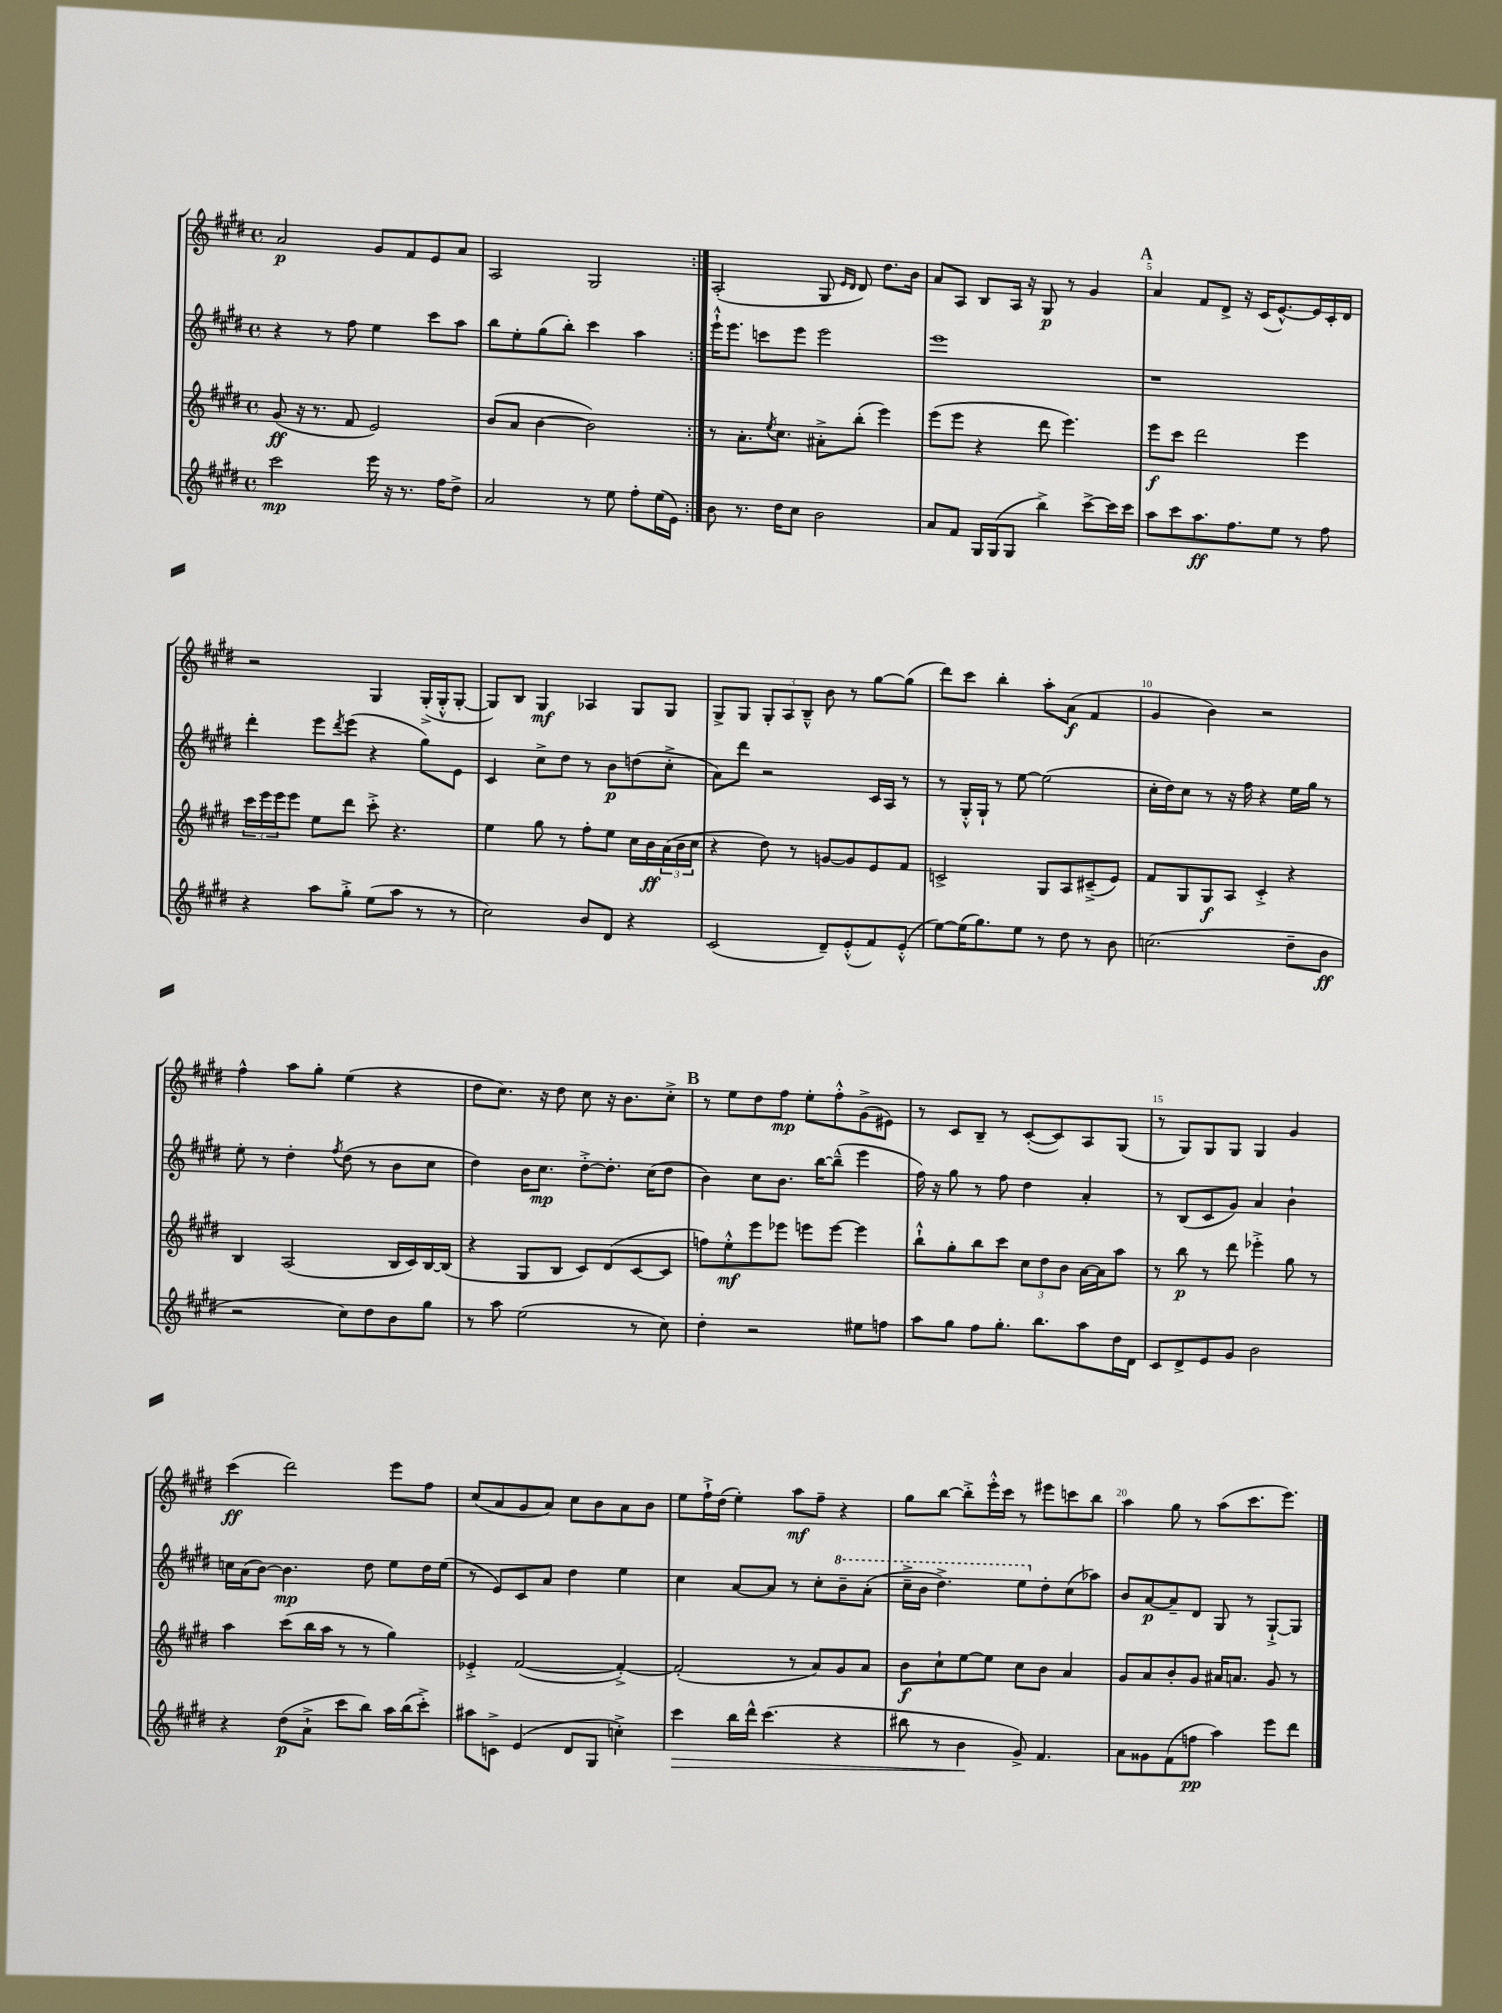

**kern	**kern	**kern	**kern
*staff4	*staff3	*staff2	*staff1
*clefG2	*clefG2	*clefG2	*clefG2
*k[f#c#g#d#]	*k[f#c#g#d#]	*k[f#c#g#d#]	*k[f#c#g#d#]
*M4/4	*M4/4	*M4/4	*M4/4
*met(c)	*met(c)	*met(c)	*met(c)
2ccc#	(8g#	4r	2a
.	16r	.	.
.	8.r	.	.
.	.	8r	.
.	8f#	8ff#	.
16eee	2e)	4ee	8g#
16r	.	.	.
8.r	.	.	8f#
.	.	8ccc#	8e
16ff#	.	.	.
8dd#^	.	8aa	8a
=	=	=	=
2a	(8b	8bb	2A
.	8a	8ee'	.
.	[4b	(8gg#	.
.	.	8bb')	.
8r	2b])	4ccc#	2G#
8ee	.	.	.
8ff#'	.	4aa	.
(16ee	.	.	.
16e)	.	.	.
=:|!	=:|!	=:|!	=:|!
8b	8r	16eee`^^	(2A'
.	.	8.eee	.
8.r	8.a'	.	.
.	.	8ccc	.
.	8qee	.	.
16dd#	8.cc#	.	.
8cc#	.	8eee	.
2b	8a#'^	2eee	8G#
.	.	.	16qqe
.	.	.	16qqd#
.	(8bb'	.	8d#)
.	4eee)	.	8.dd#
.	.	.	16b
=	=	=	=
8a	(8eee	1eee	8a
8f#	8eee	.	8A
16G#	4r	.	8B
(16G#	.	.	.
8G#	.	.	16A
.	.	.	16r
4bb^)	8ddd#	.	8G#
.	4.eee)	.	8r
[8ccc#^	.	.	4g#
16ccc#]	.	.	.
16ccc#	.	.	.
=	=	=	=
8aa	8eee	1r	4a
8ccc#	8ccc#	.	.
8.aa	2ddd#	.	8f#
.	.	.	8d#^
8.ff#	.	.	.
.	.	.	16r
.	.	.	(16c#
8ee	.	.	[8.e^^)
8r	4eee	.	.
.	.	.	16e]
8ff#	.	.	16c#'
.	.	.	16d#
=	=	=	=
4r	24ccc#	4ddd#'	2r
.	24eee	.	.
.	24eee	.	.
.	8eee	.	.
8aa	8ee	8eee	.
.	.	8qddd#	.
8gg#'^	8ddd#	(8eee	.
(8ee	8ccc#'^	4r	4G#
8aa	4.r	.	.
8r	.	8gg#)	(16G#'^
.	.	.	16G#'^^
8r	.	8e	[8G#'
=	=	=	=
2cc#)	4ee	4c#	8G#])
.	.	.	8B
.	8gg#	8cc#^	4G#
.	8r	8dd#	.
8b	8ff#'	8r	4A-
8d#	8ee	8b	.
4r	16cc#	(8dd	8G#
.	16b	.	.
.	(24a	8cc#'^	8G#
.	24b	.	.
.	24cc#	.	.
=	=	=	=
(2c#	4r	8a)	8G#^
.	.	8ddd#	8G#
.	8dd#)	2r	12G#'
.	.	.	12A
.	8r	.	.
.	.	.	12B~^^
8d#~)	[8g	.	8b
(8e'^^	8g]	.	8r
8f#)	8e	16c#	[8gg#
.	.	16A	.
(8e'^^	8f#	8r	(8gg#]
=	=	=	=
[8ee)	2c^	8r	8ddd#)
(16ee]	.	16G#'^^	8ccc#
8.gg#)	.	16G#`	.
.	.	8r	4bb'
8ee	.	[8ee	.
8r	8G#	(2ee]	8aa'
8dd#	8A	.	(8a
8r	(8c#~^	.	4f#
8b	8e)	.	.
=	=	=	=
(2.cc	8f#	16cc#'	4g#
.	.	16dd#)	.
.	8G#	8cc#	.
.	8G#	8r	4b)
.	8A	16r	.
.	.	16ff#	.
.	4c#'^	4r	2r
8dd#~	4r	16ee	.
.	.	16gg#	.
8b	.	8r	.
=	=	=	=
2r	4B	8ee'	4ff#^^
.	.	8r	.
.	(2A	4dd#'	8aa
.	.	.	8gg#'
.	.	8qff#	.
8cc#)	.	(8dd#	(4ee
8dd#	.	8r	.
8b	16B	8b	4r
.	16c#)	.	.
8gg#	[16B	8cc#	.
.	(16B]	.	.
=	=	=	=
8r	4r	4dd#)	8dd#
8aa	.	.	8.cc#)
(2ee	8G#	16b	.
.	.	8.cc#	16r
.	8B	.	8dd#
.	8c#)	[8dd#'^	8cc#
.	(8d#	8.dd#']	16r
.	.	.	8.b
8r	[8c#	.	.
.	.	(16cc#	.
8cc#)	8c#]	8dd#	8cc#'^
=	=	=	=
4dd#'	8ff)	4b)	8r
.	8ee'^^	.	8ee
2r	8eee	8cc#	8dd#
.	8eee-	8.b	8ff#
.	8eee	.	8ee'
.	.	[16bb	.
.	[8eee	(8bb~^^]	8ff#'^^
8ee#	4eee]	4eee	(8g#^
8ff	.	.	8e#)
=	=	=	=
8aa	8bb`^^	16ff#)	8r
.	.	16r	.
8gg#	8gg#'	8gg#	8c#
8ff#	8bb	8r	8B~
8.gg#'	8ccc#	8ff#	8r
.	12cc#	4dd#	([8c#'
8.bb	.	.	.
.	12dd#	.	.
.	.	.	8c#])
.	12b	.	.
8aa	[16a	4a'	8A
.	16a]	.	.
16dd#	8aa	.	(8G#
16d#	.	.	.
=	=	=	=
8c#	8r	8r	8r
8d#^	8bb	(8B	8G#)
8e	8r	8c#	8G#
8g#	8ddd#	8g#)	8G#
2b	4eee-'^	4a	4G#
.	8gg#	4b`	4g#
.	8r	.	.
=	=	=	=
4r	4aa	16cc	(4ccc#
.	.	(16a	.
.	.	[8b)	.
(8dd#	(8ccc#	4.b]	2ddd#)
8a`^	16bb	.	.
.	16aa	.	.
8ccc#	8r	.	.
8bb)	8r	8dd#	.
16aa	4gg#)	8ee	8eee
(16bb	.	.	.
8ccc#'^)	.	16dd#	8ff#
.	.	(16ee	.
=	=	=	=
8aa#	4e-'^	8r	(8cc#
8c^	.	8e)	8a
(4e	([2f#	8c#	8g#
.	.	8a	8a)
8d#	.	4dd#	8cc#
8G#	.	.	8b
4cc'^)	4f#'^_)	4ee	8a
.	.	.	8b
=	=	=	=
4ccc#	(2f#']	4cc#	8ee
.	.	.	16ff#`^
.	.	.	(16dd#
16bb	.	[8a	4ee')
16ddd#^^	.	.	.
(4.ccc#	.	8a]	.
.	8r	8r	8aa
.	8a)	8cc#'	8ff#~
4r	8g#	8bb~	4r
.	8a	(8aa'	.
=	=	=	=
8bb#	8b	16ccc#~^	8gg#
.	.	16bb	.
8r	8cc#`	4.ddd#^)	[8bb
4b	[8ee	.	8bb'^]
.	8ee]	.	16eee'^^
.	.	.	16ccc#
8g#^)	8cc#	8eee	8r
4.f#	8b	8dd#'	8eee#
.	4a	(8cc#	8ccc
.	.	8aa-)	8bb
=	=	=	=
8a	8g#	8b	4aa
8g##	8a	[8a	.
(8f#	8b'	8a~]	8gg#
8ff	8g#	8d#	8r
4aa)	16a#	8G#	(8aa
.	8.a	.	.
.	.	8r	8.ccc#
8eee	8g#	[8G#`^	.
.	.	.	8.eee)
8ddd#	8r	8G#]	.
==	==	==	==
*-	*-	*-	*-
